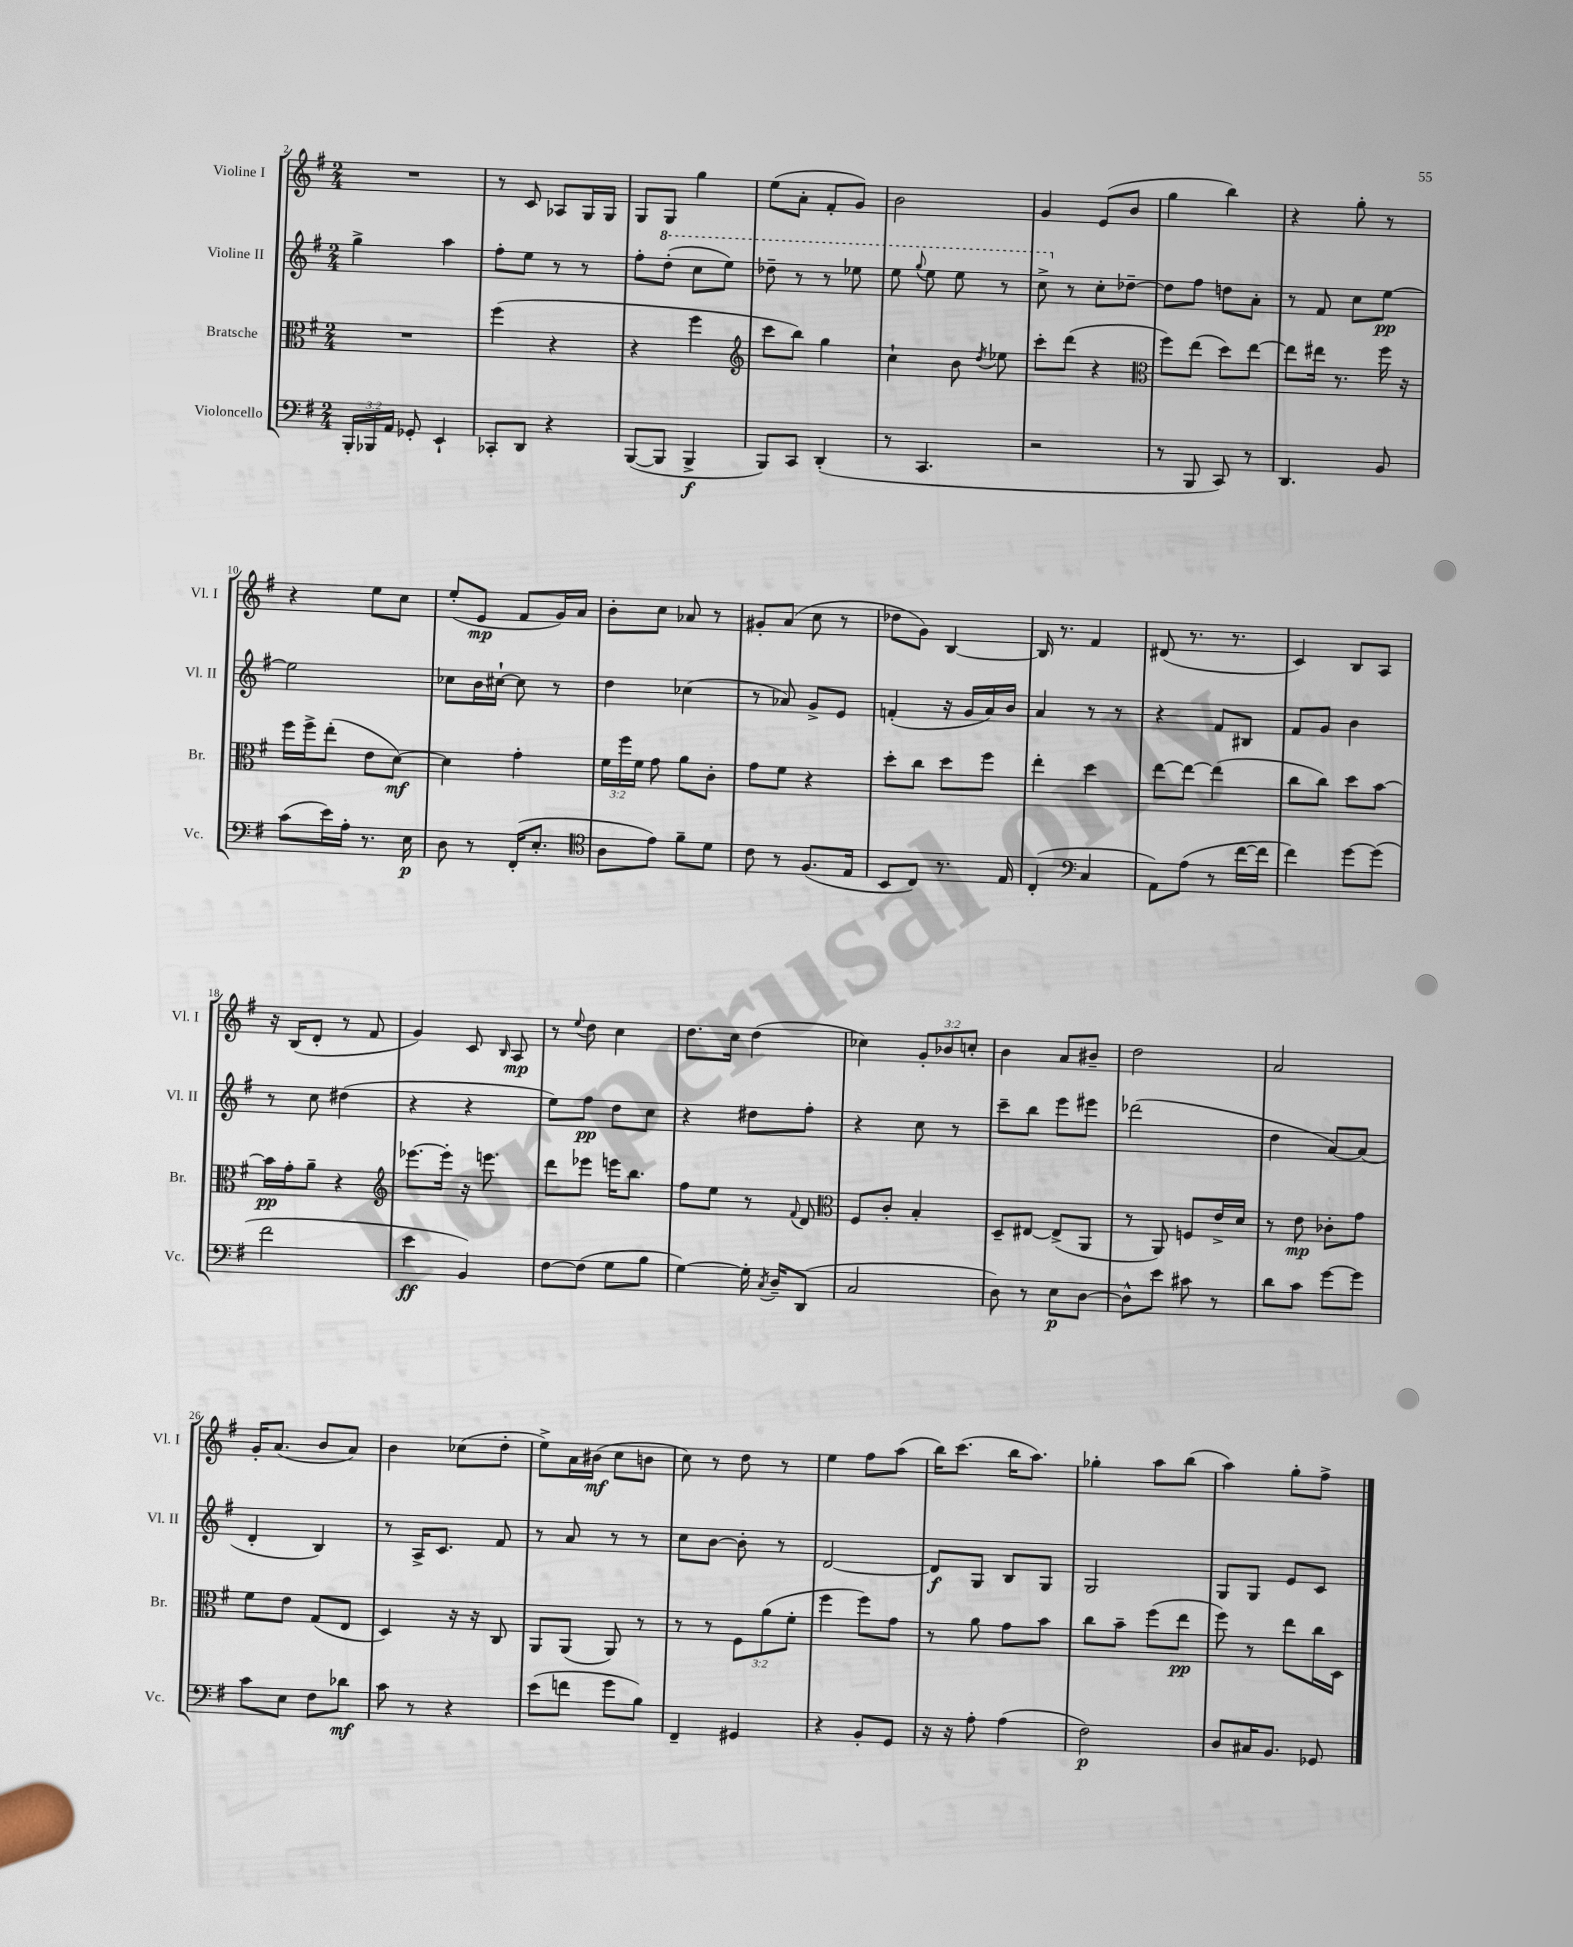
<<
\new StaffGroup <<
\new Staff = "s0" \with { instrumentName = "Violine I" shortInstrumentName = "Vl. I" } {
    \clef treble \key g \major \numericTimeSignature \time 2/4 \override Staff.TupletNumber.text = #tuplet-number::calc-fraction-text
    \autoBeamOff R2 |
    r8 c'8 aes8[ g16 g16] |
    g8[ g8] g''4 |
    e''8[( a'8]-. fis'8[-. g'8]) |
    b'2 |
    g'4 e'8[( b'8] |
    g''4 b''4) |
    r4 g''8-. r8 |
    r4 e''8[ c''8] |
    e''8[-.( e'8]\mp fis'8[ g'16) a'16] |
    b'8[-. c''8] aes'8 r8 |
    gis'8[-. a'8]( c''8 r8 |
    des''8[ g'8]) b4~ |
    b16 r8. fis'4 |
    dis'8( r8. r8. |
    c'4) b8[ a8] |
    r16 b16[( d'8]-. r8 fis'8 |
    g'4) c'8 \grace { b16 } a8\mp |
    r8 \appoggiatura { e''8 } d''8 c''4 |
    d''8.[ c''16] d''4( |
    ces''4) \tuplet 3/2 { g'8[-. bes'8 c''8]-. } |
    b'4 a'8[ bis'8]-- |
    d''2 |
    a'2 |
    g'16[-. a'8.]( b'8[ a'8]) |
    b'4 ces''8[( d''8]-. |
    e''8[->) a'16 bis'16]\mf( c''8[ b'8] |
    c''8) r8 d''8 r8 |
    e''4 fis''8[ a''8]( |
    b''16[) c'''8.]( b''16[ a''8.]) |
    ges''4-. a''8[ b''8]( |
    a''4) g''8[-. fis''8]-> \bar "|." |
}
\new Staff = "s1" \with { instrumentName = "Violine II" shortInstrumentName = "Vl. II" } {
    \clef treble \key g \major \numericTimeSignature \time 2/4
    \autoBeamOff g''4-> a''4 |
    fis''8[-. e''8] r8 r8 |
    fis''8[-. \ottava #1 d'''8]-.( c'''8[ e'''8]) |
    des'''8-- r8 r8 ees'''8 |
    e'''8 \appoggiatura { g'''8 } e'''8 e'''8 r8 |
    c'''8-> \ottava #0 r8 c''8[-. des''8]~-- |
    des''8[ fis''8] d''8[ a'8]-. |
    r8 fis'8 c''8[ e''8]~\pp |
    e''2 |
    ces''8[ b'16 cis''16]~-! cis''8 r8 |
    d''4 ces''4( |
    r8 aes'8) g'8[-> e'8] |
    f'4-.( r16 g'16[ a'16) b'16] |
    a'4 r8 r8 |
    r4 fis'8[ bis8] |
    fis'8[ g'8] b'4 |
    r8 c''8 dis''4( |
    r4 r4 |
    e''8[) fis''8]\pp d''8[ c''8] |
    r4 dis''8[ fis''8]-. |
    r4 c''8 r8 |
    c'''8[-- b''8] e'''8[ eis'''8] |
    des'''2( |
    d''4 a'8[~) a'8]( |
    d'4-. b4) |
    r8 a16[-> c'8.] fis'8 |
    r8 a'8 r8 r8 |
    c''8[ b'8]~ b'8-. r8 |
    d'2~ |
    d'8[\f g8] b8[ g8] |
    g2 |
    g8[ g8] e'8[ c'8] \bar "|." |
}
\new Staff = "s2" \with { instrumentName = "Bratsche" shortInstrumentName = "Br." } {
    \clef alto \key g \major \numericTimeSignature \time 2/4 \override Staff.TupletNumber.text = #tuplet-number::calc-fraction-text
    \autoBeamOff R2 |
    fis''4( r4 |
    r4 fis''4 |
    \clef treble c'''8[ b''8]) g''4 |
    c''4-! b'8 \acciaccatura { d''8 } ees''8 |
    c'''8[-. d'''8]( r4 |
    \clef alto fis''8[) e''8]( d''8[) e''8]~ |
    e''8[ eis''16] r8. fis''16 r16 |
    fis''16[ fis''16-> e''8]-.( e'8[ d'8]~\mf) |
    d'4 g'4-. |
    \tuplet 3/2 { fis'16[ fis''16 fis'16] } g'8 a'8[ c'8]-. |
    g'8[ fis'8] r4 |
    d''8[-. c''8] d''8[ fis''8] |
    e''4-. d''4 |
    e''8[~ e''8]~ e''4( |
    c''8[ c''8]) d''8[ b'8]~ |
    b'16[\pp g'16-. a'8]-- r4 |
    \clef treble ees'''8.[~ ees'''16]-. r16 e'''8. |
    d'''8[ ees'''8] e'''16[ b''8.] |
    fis''8[ e''8] r8 \appoggiatura { fis'8 } d'8 |
    \clef alto fis8[ c'8]-. b4-. |
    d8[-- eis8]~ eis8[->( a,8] |
    r8 a,8) f8[ e'16-> d'16] |
    r8 e'8\mp ces'8[-. g'8] |
    fis'8[ e'8] g8[( e8] |
    d4) r16 r16 c8 |
    a,8[ a,8]( a,8) r8 |
    r8 r8 \tuplet 3/2 { fis8[ a'8( fis'8]-. } |
    fis''4 fis''8[) g'8] |
    r8 a'8 g'8[ b'8] |
    c''8[ b'8]-- fis''8[( e''8]\pp |
    fis''8) r8 e''8[ c''16 d16] \bar "|." |
}
\new Staff = "s3" \with { instrumentName = "Violoncello" shortInstrumentName = "Vc." } {
    \clef bass \key g \major \numericTimeSignature \time 2/4 \override Staff.TupletNumber.text = #tuplet-number::calc-fraction-text
    \autoBeamOff \tuplet 3/2 { b,,16[-. bes,,16 a,16] } ges,8-. e,4-! |
    ces,8[-. d,8] r4 |
    b,,8[~( b,,8] b,,4->\f |
    b,,8[) c,8] d,4-.( |
    r8 c,4. |
    r2 |
    r8 b,,8 c,8) r8 |
    d,4. b,8 |
    c'8[( e'16) a16]-. r8. e16\p |
    d8 r8 fis,16[-.( e8.]-. |
    \clef tenor a8[ e'8]) fis'8[-- d'8] |
    c'8 r8 fis8.[( e16] |
    b,8[ c8]) r8. e16 |
    c4-.( \clef bass c4 |
    a,8[) a8]( r8 fis'16[~ fis'16] |
    fis'4) g'8[~ g'8]( |
    fis'2 |
    e'4\ff b,4) |
    fis8[~ fis8]( g8[ b8] |
    g4~) g16-. \acciaccatura { c8 } d16[-- d,8]( |
    c2 |
    d8) r8 e8[\p d8]~ |
    d8[-^ e'8] cis'8 r8 |
    d'8[ c'8] g'8[~ g'8] |
    c'8[ e8] fis8[ des'8]\mf |
    c'8 r8 r4 |
    e'8[( f'8] g'8[ b8]) |
    fis,4-- gis,4 |
    r4 b,8[-. g,8] |
    r16 r16 a8-. a4( |
    fis2\p) |
    d8[ cis16 b,8.] ges,8 \bar "|." |
}
>>
>>
\layout { \context { \Score currentBarNumber = #2 } }
